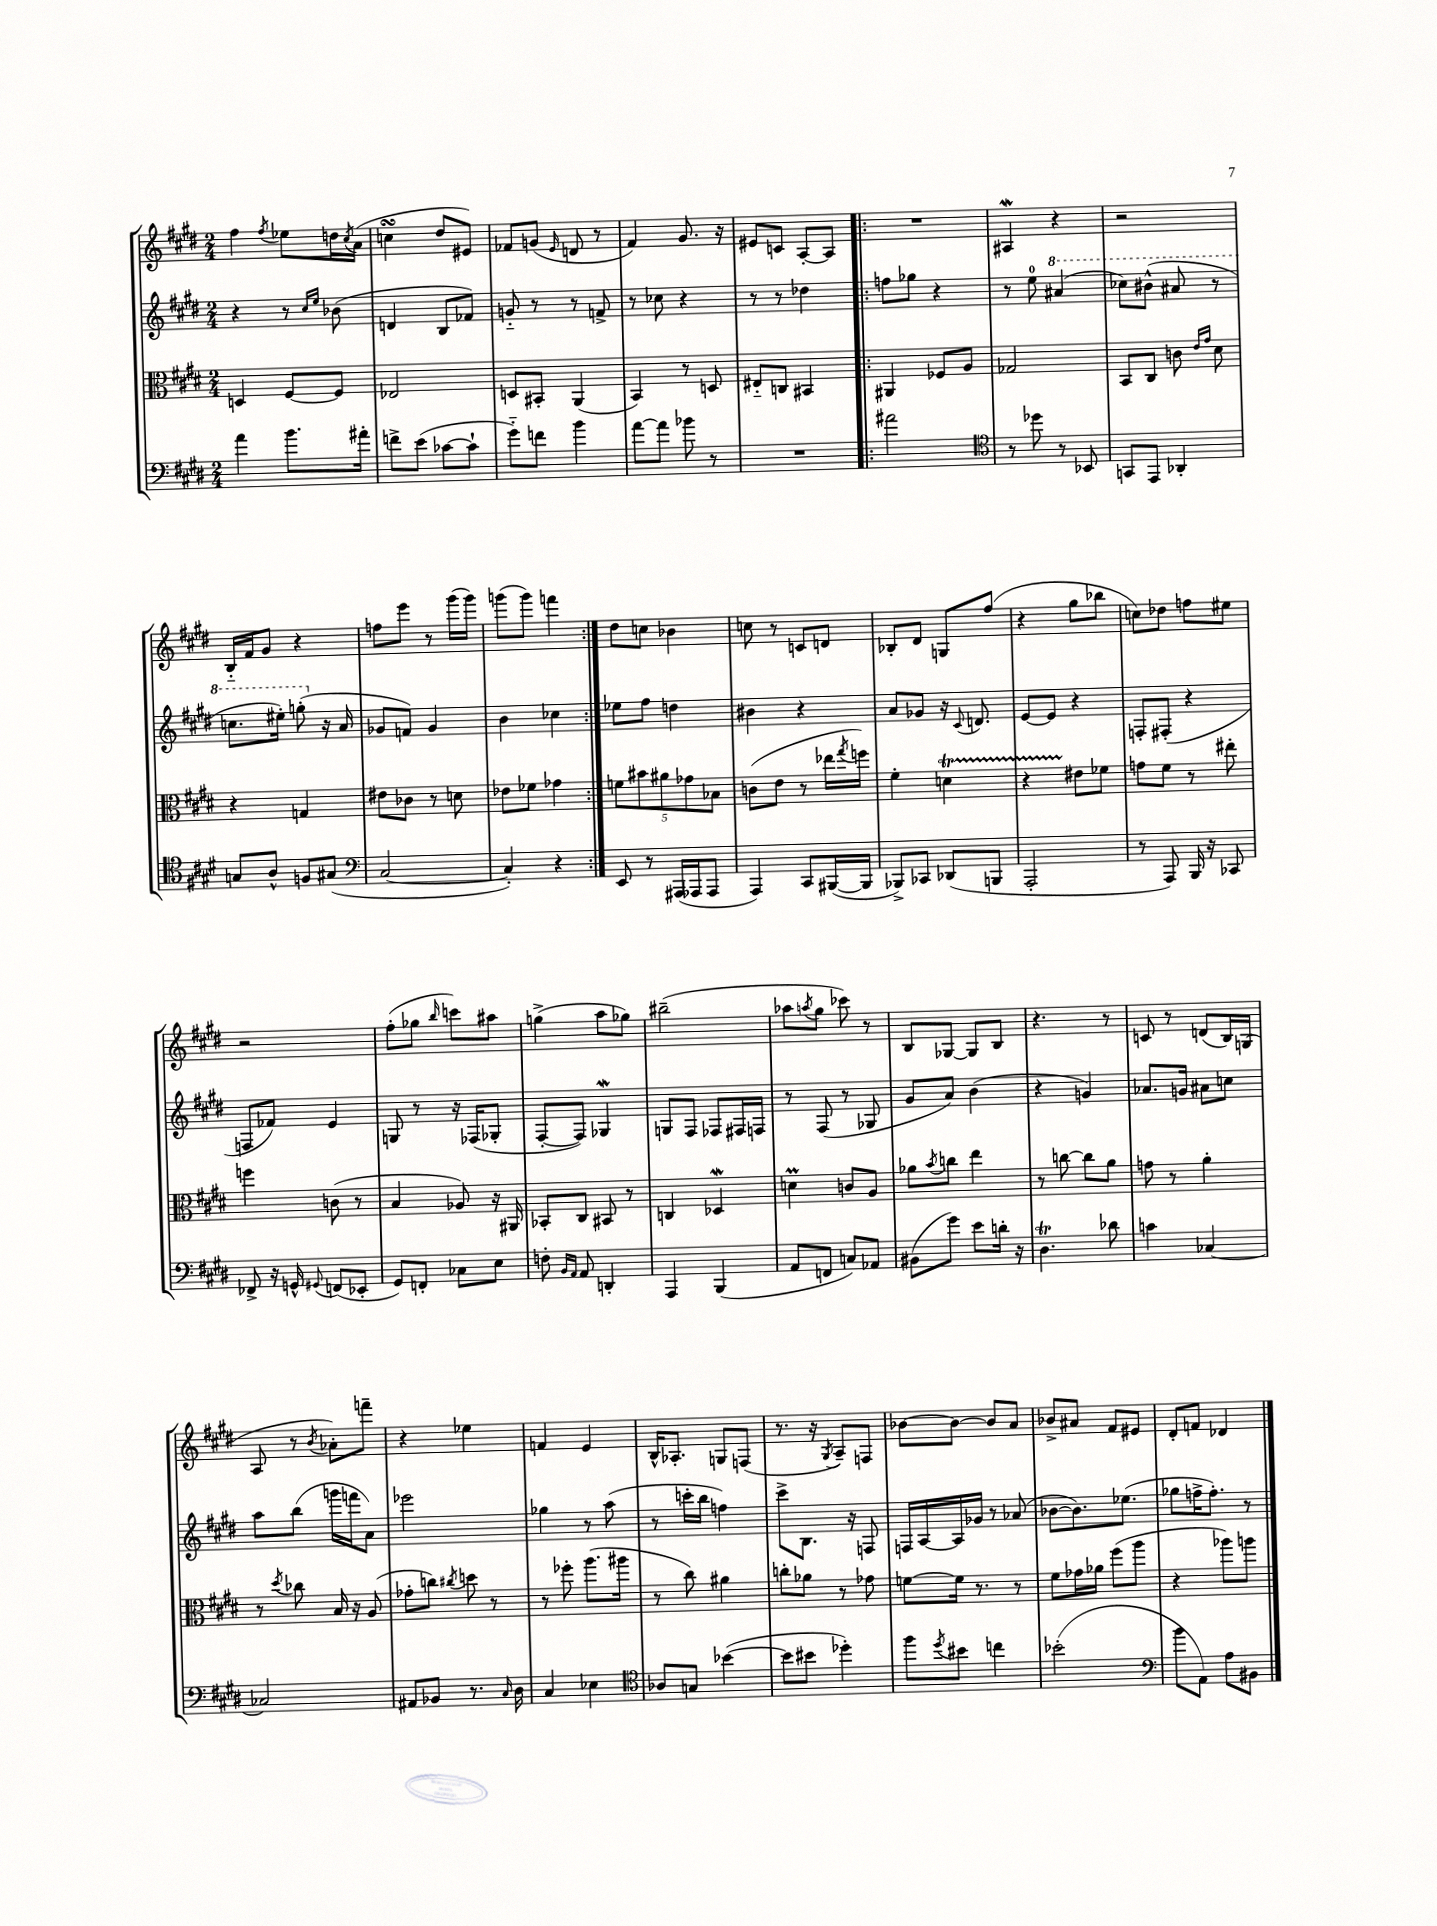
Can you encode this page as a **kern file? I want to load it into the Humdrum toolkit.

**kern	**kern	**kern	**kern
*staff4	*staff3	*staff2	*staff1
*clefF4	*clefC3	*clefG2	*clefG2
*k[f#c#g#d#]	*k[f#c#g#d#]	*k[f#c#g#d#]	*k[f#c#g#d#]
*M2/4	*M2/4	*M2/4	*M2/4
4a\	4D/	4r	4ff#\
.	.	.	8qff#/
8.b\L	[8F#/L	8r	8ee-\L
.	.	16qqcc#/LL	.
.	.	16qqee/JJ	.
.	8F#/]J	(8b-\	16dd\L
.	.	.	8qcc#/
16a#'\Jk	.	.	(16a\JJ
=	=	=	=
8f^\L	2E-/	4d/	4cc\
(8e\J	.	.	.
[8c-\L	.	8B/L	8dd#/L
8c-`\]J	.	8f-/J)	8e#/J)
=	=	=	=
8g#'~\L)	8D/L	8g'~/	8f-/L
8f\J	8BB#'/J	8r	(8g/J
.	.	.	16qqe/
4b\	(4AA/	8r	8d/
.	.	8f^/	8r
=	=	=	=
[8a\L	4BB/)	8r	4f#/)
8a\]J	.	8cc-\	.
8b-\	8r	4r	8.g#/
8r	8D/	.	.
.	.	.	16r
=	=	=	=
2r	8E#'~/L	8r	8e#/L
.	8C/J	8r	8c/J
.	4BB#/	4dd-\	[8A'/L
.	.	.	8A/]J
=!|:	=!|:	=!|:	=!|:
2a#\	4AA#/	8ff\L	2r
.	.	8gg-\J	.
.	8F-/L	4r	.
.	8A/J	.	.
=	=	=	=
*clefC4	*	*	*
8r	2G-/	8r	4A#/
8dd-\	.	8ee\	.
8r	.	(4aa#/	4r
8BB-/	.	.	.
=	=	=	=
8GG/L	8BB/L	8ccc-\L)	2r
8EE/J	8C#/J	(8bb#^^\J	.
4AA-'/	8c\	8aa#/	.
.	16qqe/LL	.	.
.	16qqg#/JJ	.	.
.	8d#\	8r	.
=	=	=	=
8G/L	4r	8.ccc\L	16B'~/LL
.	.	.	16f#/J
8A^^/J	.	.	8g#/J
.	.	16eee#'\Jk)	.
8F/L	4G/	(8ggg'\	4r
(8G#/J	.	16r	.
.	.	16a/	.
=	=	=	=
*clefF4	*	*	*
[2C#/	8e#\L	8g-/L	8ff\L
.	8c-\J	8f/J)	8eee\J
.	8r	4g-/	8r
.	8d\	.	(16ggg#\LL
.	.	.	16ggg#\JJ)
=	=	=	=
4C#'/])	8e-\L	4b\	(8ggg\L
.	8f-\J	.	8ggg\J)
4r	4g-\	4cc-\	4fff\
=:|!	=:|!	=:|!	=:|!
8EE/	10f\L	8ee-\L	8dd#\L
.	10b#\	.	.
8r	.	8ff#\J	8cc\J
.	10a#\	.	.
(16AAA#/LL	.	4dd\	4b-\
.	10g-\	.	.
16AAA-/J	.	.	.
8AAA-/J	.	.	.
.	10B-\J	.	.
=	=	=	=
4AAA/)	(8c\L	4b#\	8cc\
.	8e\J	.	8r
8CC#/L	8r	4r	8c/L
([16BBB#/L	16ee-\LL	.	8d/J
.	8qgg#/	.	.
16BBB#/]JJ	16ff\JJ)	.	.
=	=	=	=
8BBB-^/L)	4f#'\	8a/L	8B-'/L
8CC-/J	.	8g-/J	8d#/J
(8DD-/L	4d\	16r	8G/L
.	.	8qqc#/	.
.	.	8.d/	.
8BBB/J	.	.	(8ff#/J
=	=	=	=
2AAA'/	4r	[8e/L	4r
.	.	8e/]J	.
.	8e#\L	4r	8gg#\L
.	8f-\J	.	8bb-\J
=	=	=	=
8r	8g\L	8F'/L	8cc\L)
8AAA/)	8f#\J	(8F#'/J	8dd-\J
16BBB/	8r	4r	8ff\L
16r	.	.	.
8CC-/	8ee#'\	.	8ee#\J
=	=	=	=
8FF-^/	4ff\	8F/L	2r
16r	.	8f-/J)	.
16GG^^/	.	.	.
8qqGG#/	.	.	.
(8FF/L	(8c\	4e/	.
8EE-'/J	8r	.	.
=	=	=	=
8GG#/L)	4B/	8G/	(8ff#'\L
8FF'/J	.	8r	8gg-\J
.	.	.	16qqbb/
8C-\L	8A-/)	16r	8ccc\L)
.	.	(16F-/LK	.
8E\J	16r	8G-'/J	8aa#\J
.	16AA#/	.	.
=	=	=	=
8F'\	8BB-'/L	[8F#'/L	(4gg^\
16qqBB/LL	.	.	.
16qqAA/JJ	.	.	.
8AA/	8C#/J	8F#/]J)	.
4DD'/	8BB#/	4G-/	8aa\L
.	8r	.	8gg-\J)
=	=	=	=
4AAA/	4C/	8G/L	(2bb#~\
.	.	8F#/J	.
(4BBB/	4D-/	8F-/L	.
.	.	16F#/L	.
.	.	16F/JJ	.
=	=	=	=
8AA/L	4d\	8r	8aa-\L
.	.	.	8qaa/
8FF/J	.	(8F#/	8gg#\J
8C/L)	8c/L	8r	8ccc-\)
8AA-/J	8A/J	8G-/	8r
=	=	=	=
(8BB#\L	8a-\L	8g#/L	8B/L
.	8qb/	.	.
8g#\J)	8cc\J	8a/J)	[8G-/J
8e\L	4ee\	(4b\	8G-/]L
16d'\Jk	.	.	8B/J
16r	.	.	.
=	=	=	=
4.D#\	8r	4r	4.r
.	[8cc\	.	.
.	8cc\]L	4g/)	.
8d-\	8a\J	.	8r
=	=	=	=
4c\	8g\	8.a-/L	8c/
.	8r	.	8r
.	.	16g/Jk	.
[4C-/	4a'\	8a#\L	(8d/L
.	.	8cc\J	16B/L)
.	.	.	(16G/JJ
=	=	=	=
2C-/]	8r	8aa\L	8A/
.	8qdd#/	.	.
.	8cc-\	(8bb\J	8r
.	.	.	8qb/
.	16B/	16ggg\LL	8a-'\L)
.	16r	16fff\J	.
.	(8A/	8a\J)	8fff~\J
=	=	=	=
8AA#/L	8g-'\L	2eee-\	4r
8BB-/J	8cc\J)	.	.
.	8qcc#/	.	.
8.r	8dd\	.	4ee-\
.	8r	.	.
16qqC#/	.	.	.
16D#\	.	.	.
=	=	=	=
4C#/	8r	4gg-\	4f/
.	8ff-'\	.	.
4E-\	(8.aa\L	8r	4e/
.	.	(8aa\	.
.	16aa#\Jk	.	.
=	=	=	=
*clefC4	*	*	*
8A-/L	8r	8r	16B^^/LK
.	.	.	8.A-'/J
8G/J	8cc#\)	16ccc'\LL	.
.	.	16bb\JJ	.
([4b-\	4a#\	4ff\)	8G/L
.	.	.	(8F/J
=	=	=	=
8b-\]L	8cc'\L	8ccc#^\L	8.r
8b#\J	8a-\J	8.B\J	.
.	.	.	16r
.	.	.	8qG#/
4dd-'\)	8r	.	8A~/L)
.	.	16r	.
.	8g-\	8F/	8F/J
=	=	=	=
8ff#\L	[8f\L	16F/LL	[8b-\L
.	.	[16A/	.
8qdd#/	.	.	.
8b#\J	16f\]Jk	16A/]	8b-\_J
.	8.r	16g-/JJ	.
4cc\	.	8r	8b-/]L
.	8r	(8a-/	8a/J
=	=	=	=
(2b-'\	8f#\L	[8b-\L	8b-^/L
.	16g-\L	8.b-\])	8a#/J
.	16a-\JJ	.	.
.	(8ff#\L	.	8f#/L
.	.	(8.ee-\J	.
.	8aa\J	.	8e#/J
=	=	=	=
*clefF4	*	*	*
8b\L	4r	8gg-\L	8d#'/L
8AA\J)	.	16ff^\K	8f/J
.	.	8.ff'\J)	.
8A\L	8aa-\L)	.	4d-/
8BB#\J	8aa\J	8r	.
==	==	==	==
*-	*-	*-	*-
